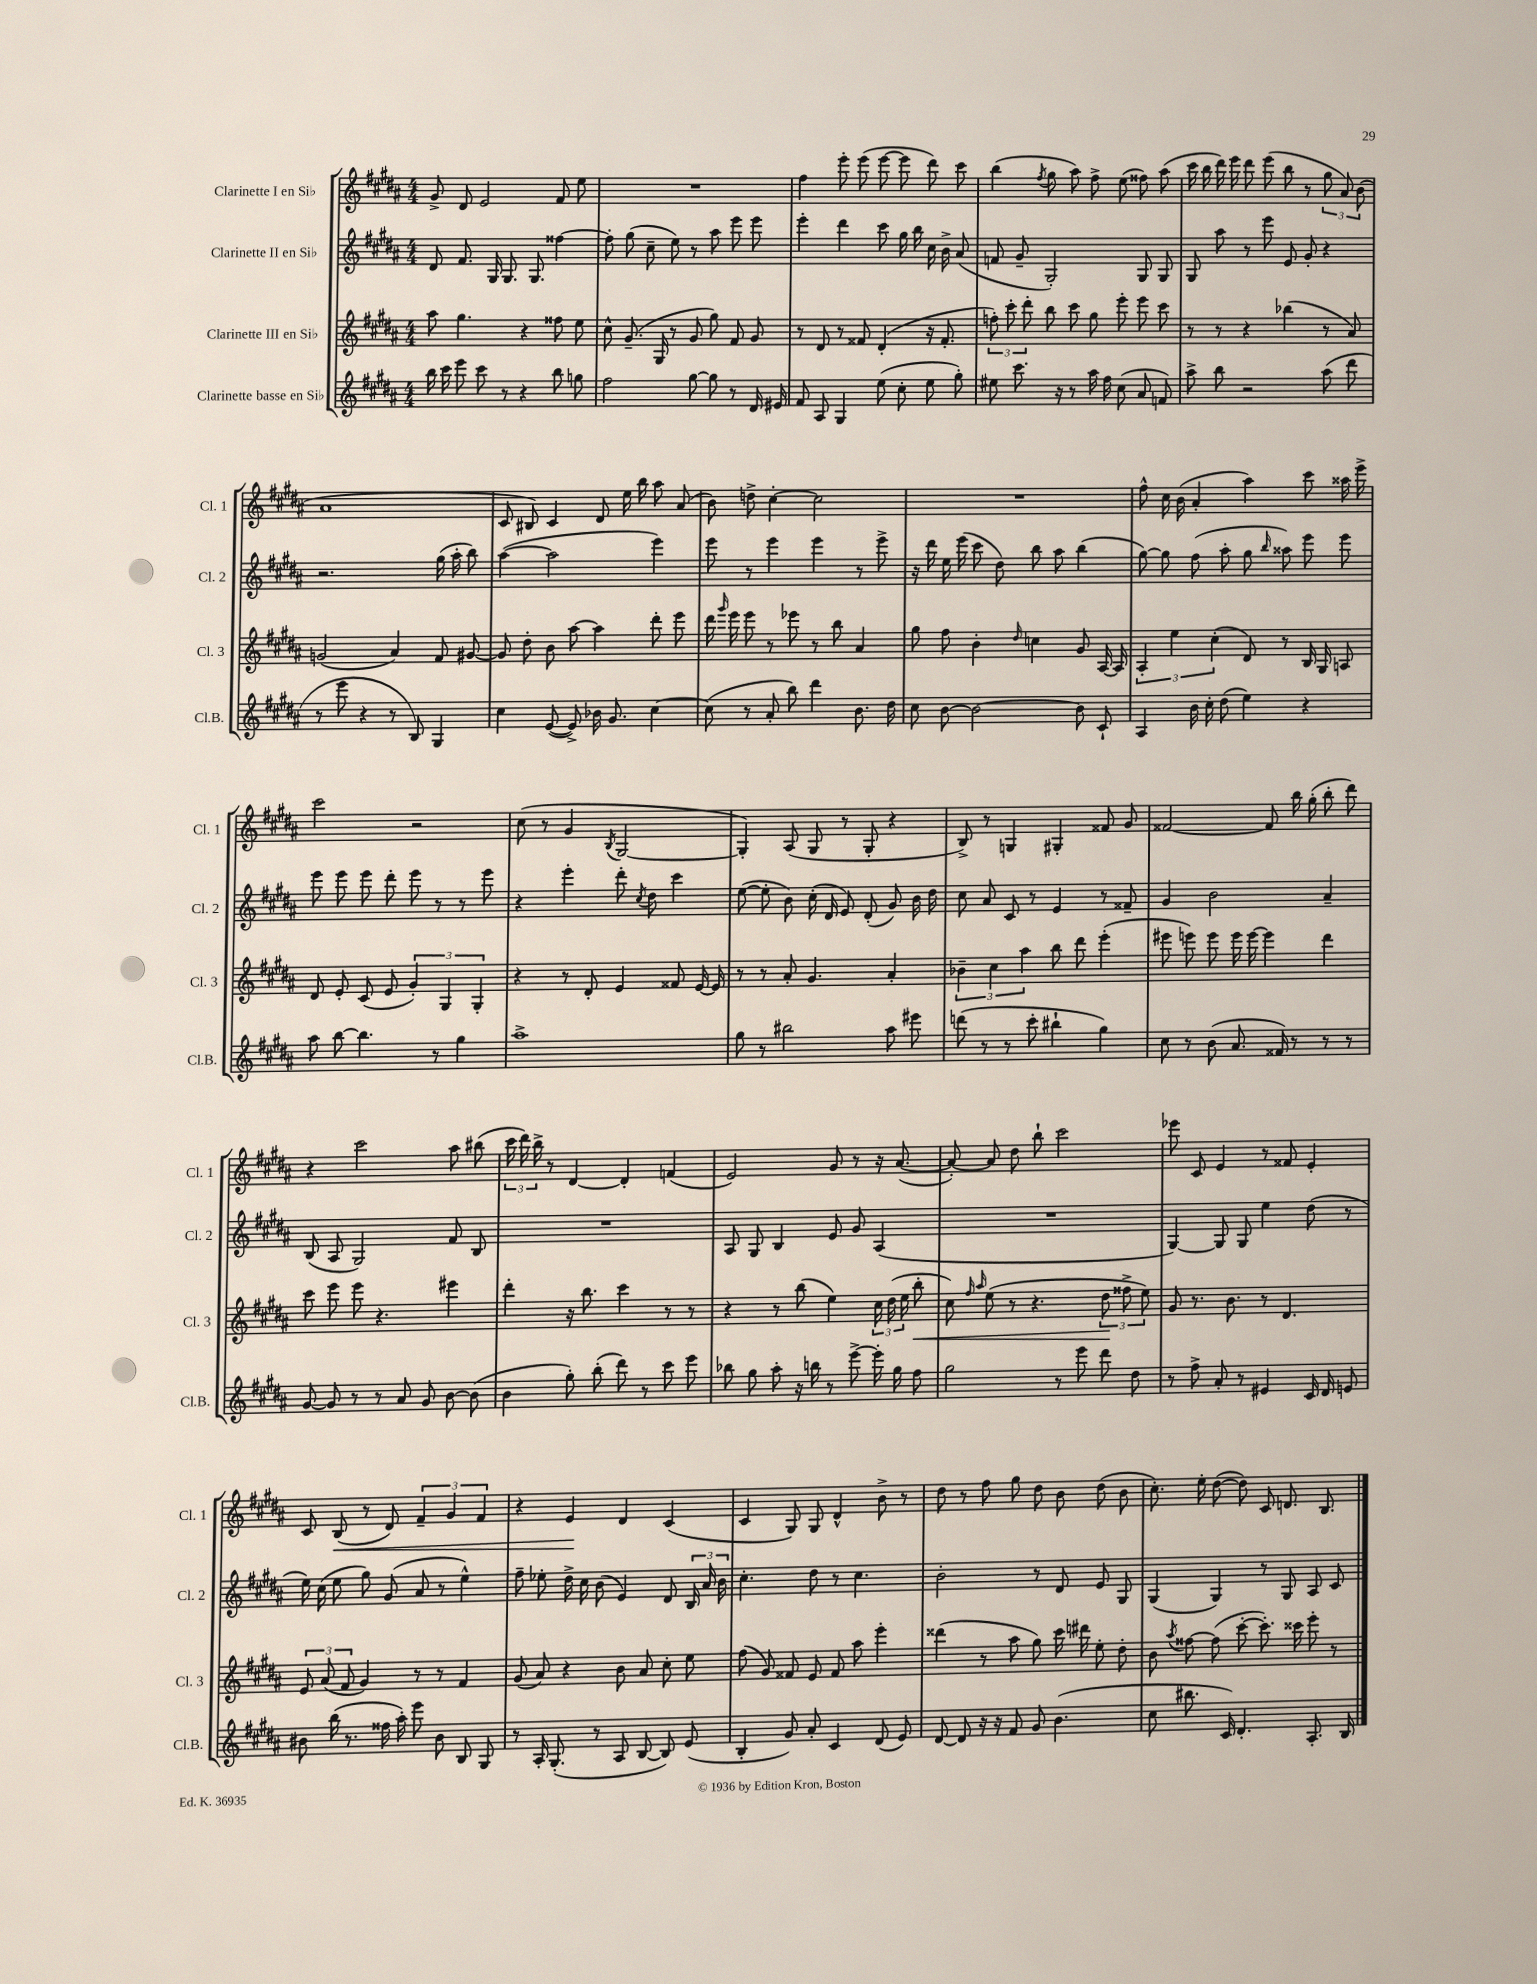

**kern	**kern	**dynam	**kern	**kern	**dynam
*part4	*part3	*part3	*part2	*part1	*part1
*staff4	*staff3	*staff3	*staff2	*staff1	*staff1
*I"Clarinette basse en Si♭	*I"Clarinette III en Si♭	*	*I"Clarinette II en Si♭	*I"Clarinette I en Si♭	*
*I'Cl.B.	*I'Cl. 3	*	*I'Cl. 2	*I'Cl. 1	*
*clefG2	*clefG2	*	*clefG2	*clefG2	*
*k[f#c#g#d#a#]	*k[f#c#g#d#a#]	*	*k[f#c#g#d#a#]	*k[f#c#g#d#a#]	*
*M4/4	*M4/4	*	*M4/4	*M4/4	*
=1	=1	=1	=1	=1	=1
16bb\	8aa#\	.	8d#/	8g#^/	.
16ccc#\	.	.	.	.	.
8eee\	4.gg#\	.	8.f#/	8d#/	.
8ccc#\	.	.	.	2e/	.
.	.	.	16G#/	.	.
8r	.	.	8.G#/	.	.
4r	4r	.	.	.	.
.	.	.	8.G#/	.	.
8bb\	8ff##X\	.	[4ff##X\	8f#/	.
8ggn\	8ee\	.	.	8ee\	.
=2	=2	=2	=2	=2	=2
2ff#\	8cc#^^\	.	8ff##'\]	1r	.
.	(8.g#~/	.	(8gg#\	.	.
.	.	.	8cc#~\	.	.
.	16G#/	.	.	.	.
.	8r	.	8ee\)	.	.
[8gg#\	8g#/	.	8r	.	.
8gg#\]	8gg#\)	.	8aa#\	.	.
8r	8f#/	.	8eee\	.	.
16d#/	8g#/	.	8eee\	.	.
16e#X/	.	.	.	.	.
=3	=3	=3	=3	=3	=3
8f#/	8r	.	4eee'\	4ff#\	.
8A#/	8d#/	.	.	.	.
4G#/	8r	.	4ddd#\	8eee'\	.
.	8f##X/	.	.	(8eee\	.
(8ee\	(4d#'/	.	8ccc#\	[8eee\	.
8cc#'\	.	.	16gg#\	8eee\]	.
.	.	.	16bb\	.	.
8ee\	16r	.	16cc#\	8ddd#\)	.
.	8.f##'/	.	16b^\	.	.
8gg#'\)	.	.	(8a#/	8ccc#\	.
=4	=4	=4	=4	=4	=4
8ee#X\	12ffn'\)	.	8fn/	(4bb\	.
.	12ccc#'\	.	.	.	.
8.ccc#\	.	.	8g#~/	.	.
.	12ddd#'\	.	.	.	.
.	.	.	.	8qff#/	.
.	8bb\	.	2G#'/)	8gg#\	.
16r	.	.	.	.	.
8r	8ccc#\	.	.	8aa#\)	.
16aa#\	8gg#\	.	.	8ff#^\	.
16ff#\	.	.	.	.	.
(8cc#\	8eee'\	.	.	(8ee\	.
8a#/	8eee\	.	8G#/	8ff##X\)	.
8fn/)	8ccc#\	.	8G#/	(8aa#\	.
=5	=5	=5	=5	=5	=5
8aa#^\	8r	.	8G#/	16ccc#\	.
.	.	.	.	16bb\	.
8bb\	8r	.	8aa#\	16ddd#\)	.
.	.	.	.	16eee\	.
2r	4r	.	8r	8ddd#\	.
.	.	.	8eee\	(8eee\	.
.	(4bb-X\	.	8e/	8bb\	.
.	.	.	8g#'/	8r	.
(8aa#\	8r	.	4r	12gg#\	.
.	.	.	.	12a#/)	.
8ddd#\	8a#/)	.	.	.	.
.	.	.	.	(12b\	.
!!LO:LB:g=z
=6	=6	=6	=6	=6	=6
8r	(2gn/	.	2.r	1a#	.
8eee\	.	.	.	.	.
4r	.	.	.	.	.
8r	4a#/)	.	.	.	.
8B/)	.	.	.	.	.
4G#/	8f#/	.	(16gg#\	.	.
.	.	.	16aa#'\	.	.
.	[8g#X/	.	8bb\)	.	.
=7	=7	=7	=7	=7	=7
4cc#\	8g#/]	.	([4aa#\	8c#/	.
.	8dd#'\	.	.	8B#X/)	.
([8e/	8b\	.	2aa#\]	4c#/	.
8e^/])	[8aa#\	.	.	.	.
16b-X\	4aa#\]	.	.	8d#/	.
8.g#/	.	.	.	.	.
.	.	.	.	16ee\	.
.	.	.	.	16bb\	.
[4cc#\	8ddd#'\	.	4eee\)	8aa#\	.
.	8eee\	.	.	(8a#/	.
=8	=8	=8	=8	=8	=8
(8cc#\]	16ddd#\	.	8eee\	8b\)	.
.	16qqggg#/	.	.	.	.
.	16eee\	.	.	.	.
8r	8eee\	.	8r	8ddn^\	.
8a#'/	8r	.	4eee\	[4cc#'\	.
8bb\)	8eee-X\	.	.	.	.
4ddd#\	8r	.	4eee\	2cc#\]	.
.	8bb\	.	.	.	.
8.b\	4a#/	.	8r	.	.
.	.	.	8eee^\	.	.
16dd#\	.	.	.	.	.
=9	=9	=9	=9	=9	=9
8cc#\	8gg#\	.	16r	1r	.
.	.	.	16ddd#\	.	.
[8b\	8ff#\	.	16ee\	.	.
.	.	.	(16eee\	.	.
2b\_	4b'\	.	8ccc#\	.	.
.	.	.	8dd#\)	.	.
.	16qqdd#/	.	.	.	.
.	4ccn\	.	8bb\	.	.
.	.	.	8aa#\	.	.
8b\]	8g#/	.	(4bb\	.	.
8c#`/	[16A#/	.	.	.	.
.	16A#/]	.	.	.	.
=10	=10	=10	=10	=10	=10
4A#/	6A#'/	.	[8gg#\)	8ff#^^\	.
.	.	.	8gg#\]	16cc#\	.
.	6ee\	.	.	.	.
.	.	.	.	(16b\	.
16b\	.	.	(8ff#\	4a#'/	.
16cc#'\	.	.	.	.	.
.	(6cc#'\	.	.	.	.
(8dd#\	.	.	8aa#'\	.	.
4ee\)	8d#/)	.	8gg#\	4aa#\)	.
.	.	.	16qqbb/	.	.
.	8r	.	8aa##X\)	.	.
4r	16B/	.	8eee\	8ccc#\	.
.	16G#/	.	.	.	.
.	8An/	.	8eee\	16aa##X\	.
.	.	.	.	16eee^\	.
!!LO:LB:g=z
=11	=11	=11	=11	=11	=11
8aa#\	8d#/	.	8eee\	2ccc#\	.
[8bb\	8e'/	.	8eee\	.	.
4.bb\]	(8c#/	.	8eee\	.	.
.	8e/	.	8ddd#'\	.	.
.	6g#'/)	.	8eee\	2r	.
8r	.	.	8r	.	.
.	6G#/	.	.	.	.
4gg#\	.	.	8r	.	.
.	6G#'/	.	.	.	.
.	.	.	8eee\	.	.
=12	=12	=12	=12	=12	=12
1aa#^	4r	.	4r	(8cc#\	.
.	.	.	.	8r	.
.	8r	.	4eee'\	4g#/	.
.	8d#'/	.	.	.	.
.	.	.	.	8qB/	.
.	4e/	.	8ddd#'\	[2G#/	.
.	.	.	8qcc#/	.	.
.	.	.	8dd#\	.	.
.	8f##X/	.	4ccc#\	.	.
.	[16e/	.	.	.	.
.	16e/]	.	.	.	.
=13	=13	=13	=13	=13	=13
8gg#\	8r	.	([8ee\	4G#'/])	.
8r	8r	.	8ee'\]	.	.
2bb#X\	8a#'/	.	8b\)	(8A#/	.
.	4.g#/	.	(16cc#'\	8G#/	.
.	.	.	16d#/	.	.
.	.	.	8e/)	8r	.
.	.	.	(8d#'/	8G#'/	.
8aa#\	4a#'/	.	8g#/)	4r	.
8eee#X\	.	.	16b\	.	.
.	.	.	16dd#\	.	.
=14	=14	=14	=14	=14	=14
(8dddn\	6b-X~\	.	8cc#\	8B^/)	.
8r	.	.	8a#/	8r	.
.	6cc#\	.	.	.	.
8r	.	.	8c#/	4Gn/	.
.	6aa#\	.	.	.	.
8ccc#'\	.	.	8r	.	.
4bb#X`\	8bb\	.	4e/	4G#X'/	.
.	8ddd#\	.	.	.	.
4gg#\)	(4eee'\	.	8r	8f##X/	.
.	.	.	8f##X~/	8g#/	.
=15	=15	=15	=15	=15	=15
8cc#\	8eee#X\	.	4g#/	[2f##X/	.
8r	8eeen\)	.	.	.	.
(8b\	8eee\	.	2b\	.	.
8.a#/	16eee\	.	.	.	.
.	[16eee\	.	.	.	.
.	4eee\]	.	.	8f##/]	.
16f##X/)	.	.	.	.	.
8r	.	.	.	16bb\	.
.	.	.	.	(16gg#'\	.
8r	4ddd#\	.	4a#~/	8bb'\	.
8r	.	.	.	8ddd#\)	.
!!LO:LB:g=z
=16	=16	=16	=16	=16	=16
[8g#/	8ccc#\	.	(8B/	4r	.
8g#/]	8eee\	.	8A#/	.	.
8r	8eee\	.	2G#/)	2ccc#\	.
8r	4.r	.	.	.	.
8a#/	.	.	.	.	.
8g#/	.	.	.	.	.
[8b\	4eee#X\	.	8f#/	8aa#\	.
(8b\]	.	.	8B/	(8bb#X\	.
=17	=17	=17	=17	=17	=17
4b\	4ddd#'\	.	1r	24ccc#\	.
.	.	.	.	24ddd#\)	.
.	.	.	.	24bb^\	.
.	.	.	.	8r	.
8gg#'\)	16r	.	.	[4d#/	.
.	8.bb\	.	.	.	.
(8bb'\	.	.	.	.	.
8ddd#\)	4ccc#\	.	.	4d#'/]	.
8r	.	.	.	.	.
8ccc#\	8r	.	.	(4fn/	.
8eee\	8r	.	.	.	.
=18	=18	=18	=18	=18	=18
8bb-X\	4r	.	8A#/	2e/)	.
8gg#\	.	.	8G#/	.	.
8aa#'\	8r	.	4B/	.	.
16r	(8bb\	.	.	.	.
16bbn\	.	.	.	.	.
8r	4ee\)	.	8e/	8g#/	.
[8eee^\	.	.	8g#/	8r	.
16eee'\]	24cc#\	.	(4A#/	16r	.
.	(24dd#\	.	.	.	.
16gg#\	.	.	.	([8.a#/	.
.	24ee\	.	.	.	.
!	!	!LO:HP:b	!	!	!
8ff#\	8bb'\	<	.	.	.
=19	=19	=19	=19	=19	=19
2gg#\	8cc#\)	.	1r	8a#'/_)	.
.	16qqff#/	.	.	.	.
.	16qqaa#/	.	.	.	.
.	(8ee\	.	.	8a#/]	.
.	8r	.	.	8dd#\	.
.	4.r	.	.	8bb`\	.
8r	.	.	.	2ccc#\	.
8eee\	.	.	.	.	.
8ddd#\	12dd#\	.	.	.	.
.	12ff##X^\	[	.	.	.
8dd#\	.	.	.	.	.
.	12ee\)	.	.	.	.
=20	=20	=20	=20	=20	=20
8r	8g#/	.	[4G#/)	8eee-X\	.
8ff#^\	8.r	.	.	8c#/	.
8a#'/	.	.	8G#/]	4e/	.
.	8.b\	.	.	.	.
8r	.	.	8G#/	.	.
4e#X/	8r	.	4ee\	8r	.
.	4.d#/	.	.	8f##X/	.
16c#/	.	.	(8dd#\	4e'/	.
16d#/	.	.	.	.	.
8en/	.	.	8r	.	.
!!LO:LB:g=z
=21	=21	=21	=21	=21	=21
8b#X\	12e/	.	16ee\)	8c#/	.
.	.	.	(16cc#\	.	.
.	(12a#/	.	.	.	.
!	!	!	!	!	!LO:HP:b
(16bb\	.	.	8ee\	(8B/	<
.	12f#/	.	.	.	.
8.r	.	.	.	.	.
.	4g#/)	.	8gg#\)	8r	.
16ff##X\	.	.	(8g#/	8d#/)	.
16aa#'\)	.	.	.	.	.
8eee\	8r	.	8a#/	6f#~/	.
8b#\	8r	.	8r	.	.
.	.	.	.	6g#/	.
8B/	4f#/	.	4ee^^\)	.	.
.	.	.	.	6f#/	.
8G#/	.	.	.	.	.
=22	=22	=22	=22	=22	=22
8r	(8g#/	.	8ff#~\	4r	.
16A#'/	8a#/)	.	8ee-X'\	.	.
(8.G#'/	.	.	.	.	.
.	4r	.	16dd#^\	4e/	.
.	.	.	16cc#\	.	.
8r	.	.	(8b\	.	.
8A#/	8b\	.	4e/)	4d#/	[
[8B/	8a#/	.	.	.	.
8B/])	8cc#'\	.	8d#/	(4c#/	.
(8e/	8ee\	.	24B/	.	.
.	.	.	24a#/	.	.
.	.	.	24b\	.	.
=23	=23	=23	=23	=23	=23
4B'/	(8ff#\	.	4.cc#'\	4c#/	.
.	8g#/)	.	.	.	.
8g#/)	8f##X/	.	.	8G#/)	.
8a#'/	8e/	.	8dd#\	8G#/	.
4c#/	8f##/	.	8r	4d#^^/	.
.	8aa#\	.	4.cc#\	.	.
(8d#/	4eee'\	.	.	8b^\	.
8e/)	.	.	.	8r	.
=24	=24	=24	=24	=24	=24
[8d#/	(4ddd##X\	.	2b'\	8dd#\	.
8d#/]	.	.	.	8r	.
16r	8r	.	.	8ff#\	.
16r	.	.	.	.	.
8f#/	8aa#\	.	.	8gg#\	.
8g#/	8gg#\)	.	8r	8dd#\	.
(4.b\	16ccc#\	.	8d#/	8b\	.
.	16ddd#X\	.	.	.	.
.	8ee'\	.	8e/	(8dd#\	.
.	8dd#'\	.	8G#/	8b\	.
=25	=25	=25	=25	=25	=25
8cc#\	8b\	.	(4G#/	8.cc#'\)	.
.	8qaa#/	.	.	.	.
8.bb#X\	[8ff##X\	.	.	.	.
.	.	.	.	16ee'\	.
.	(8ff##\]	.	4G#/)	([8dd#\	.
16c#/)	.	.	.	.	.
4.d#'/	[8ccc#'\	.	.	8dd#\])	.
.	8.ccc#'\])	.	8r	8c#/	.
.	.	.	8G#/	8.dn/	.
.	16ccc##X\	.	.	.	.
8.A#'/	8eee'\	.	8A#/	.	.
.	.	.	.	8.B/	.
.	8r	.	8c#/	.	.
16B/	.	.	.	.	.
==	==	==	==	==	==
*-	*-	*-	*-	*-	*-
